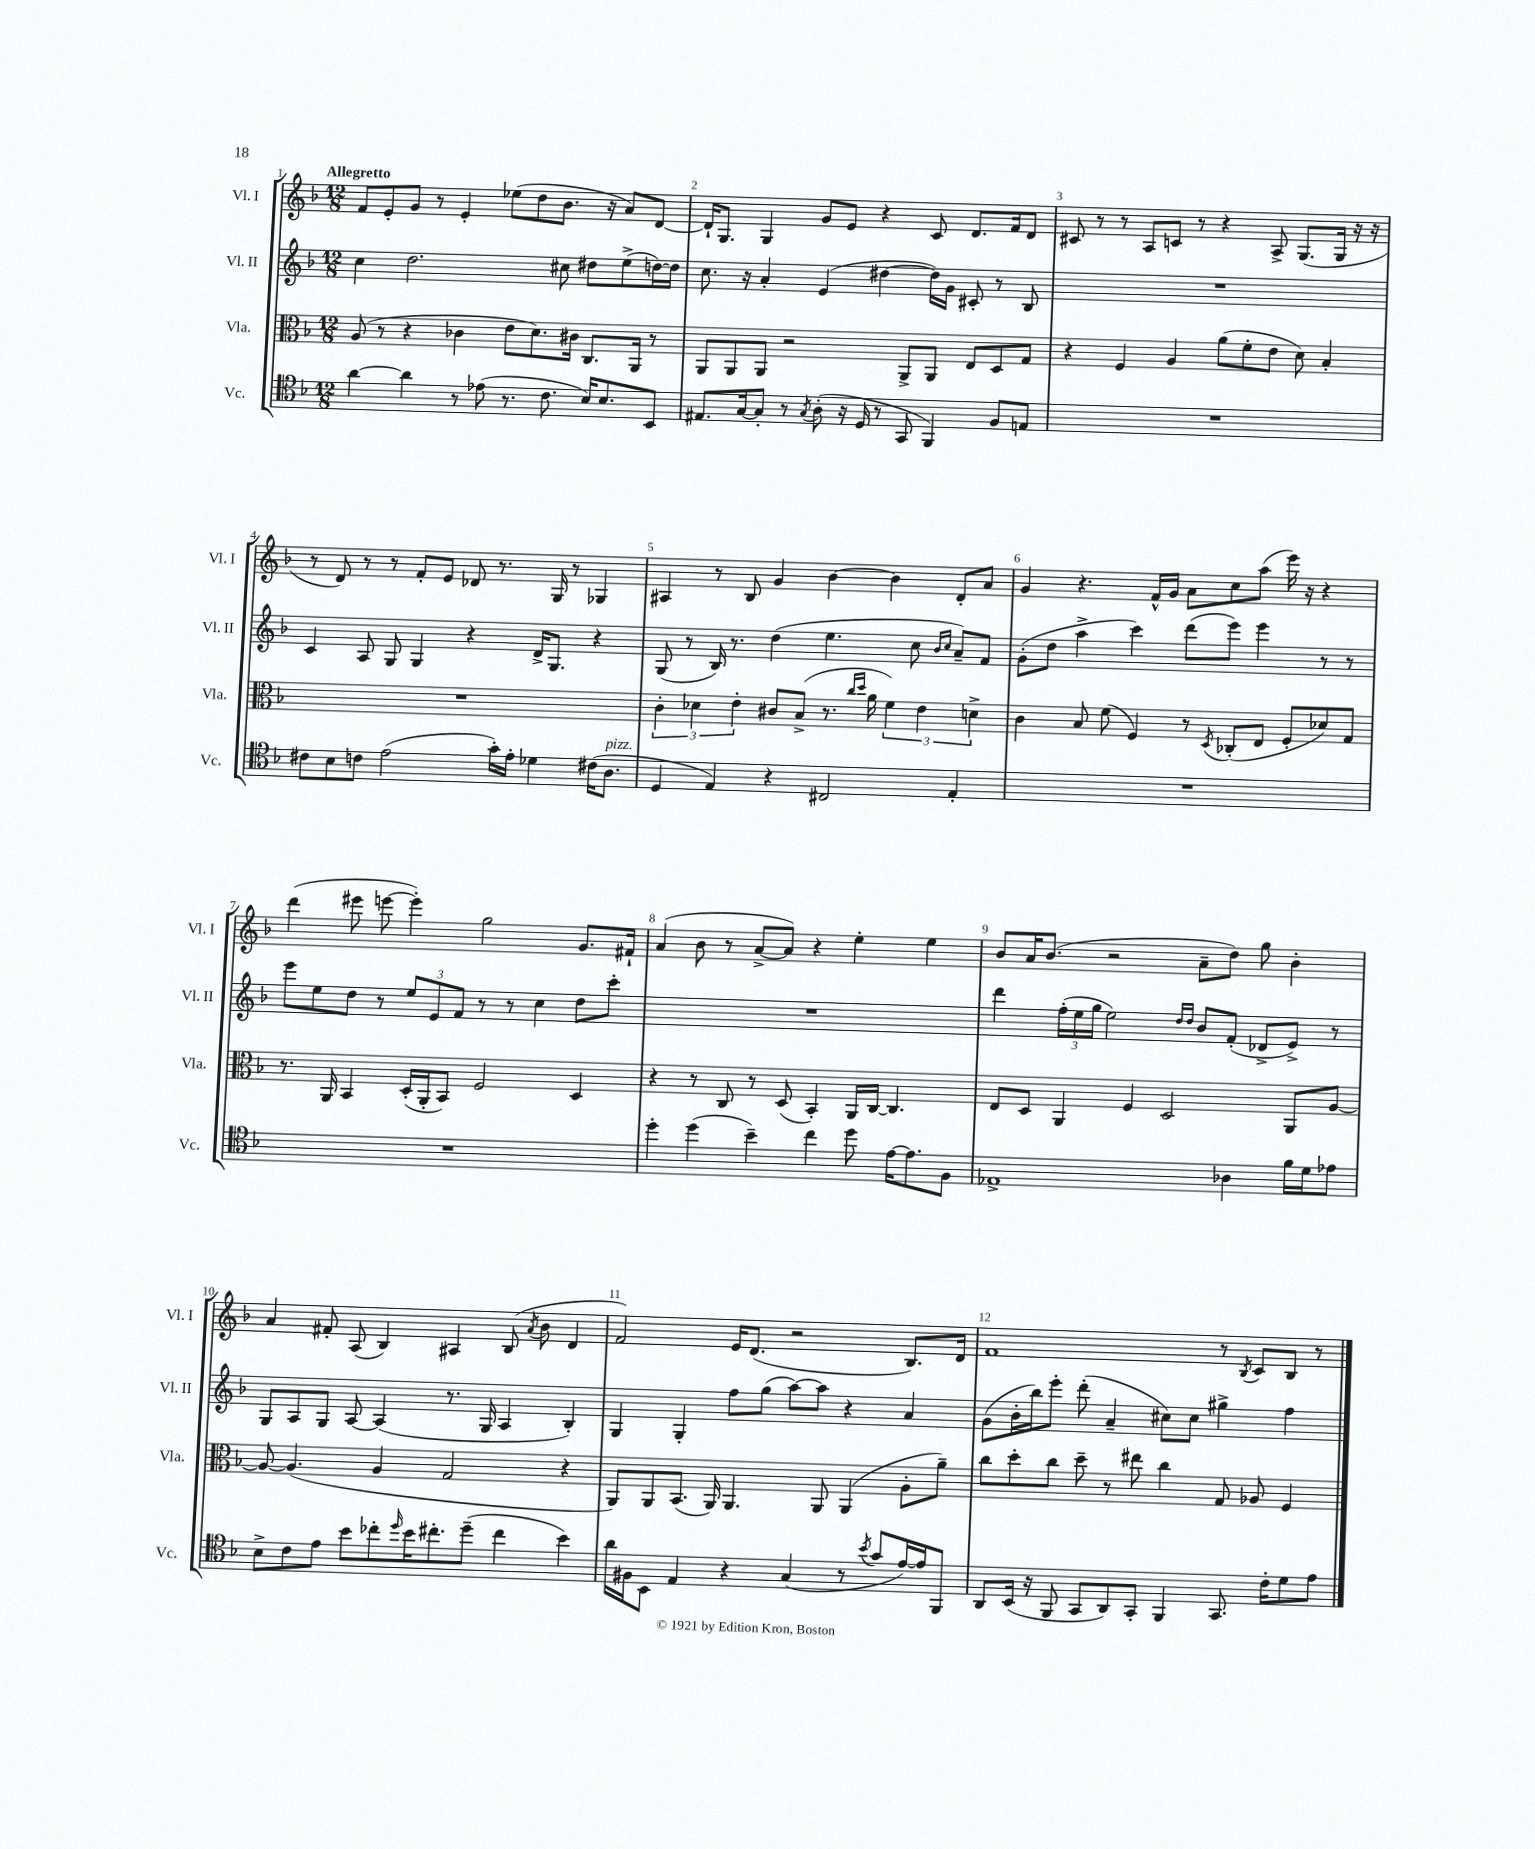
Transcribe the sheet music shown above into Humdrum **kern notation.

**kern	**kern	**kern	**kern
*staff4	*staff3	*staff2	*staff1
*clefC4	*clefC3	*clefG2	*clefG2
*k[b-]	*k[b-]	*k[b-]	*k[b-]
*M12/8	*M12/8	*M12/8	*M12/8
[4a	(8A	4cc	8f
.	8r	.	8e'
4a]	4r	2.dd	8g
.	.	.	8r
8r	4c-	.	4e'
(8e-	.	.	.
8.r	8e	.	(8ee-
.	8.d)	.	8dd
8.c	.	.	.
.	.	8cc#	8.b-
.	16c#	.	.
16B-)	8.C	8dd#	.
8.B-	.	.	16r
.	.	(8ee^	8a)
.	16AA	.	.
8BB-	8r	[16dd)	[8d
.	.	16dd]	.
=	=	=	=
8.E#	8AA	8.cc	16d`]
.	.	.	8.G
.	8AA	.	.
[16G	.	16r	.
8G']	8AA	4a'	4G
8r	2r	.	.
8qG	.	.	.
(8A'	.	(4e	8g
16r	.	.	8e
16D	.	.	.
8r	.	[4dd#	4r
8GG	8AA^	.	.
4FF)	8AA	16dd#])	8c
.	.	16g	.
.	8E	8c#'	8.d
8F	8D	8r	.
.	.	.	16f
8E	8G	8B-	8d
=	=	=	=
1.r	4r	1.r	8c#
.	.	.	8r
.	4F	.	8r
.	.	.	8A
.	4A	.	8c
.	.	.	8r
.	(8a	.	4r
.	8f'	.	.
.	8e	.	8A^
.	8d)	.	(8.G
.	4B-'	.	.
.	.	.	16G
.	.	.	16r
.	.	.	16r
=	=	=	=
8c#	1.r	4c	8r
8B-	.	.	8d)
8c	.	8A	8r
(2e	.	8G	8r
.	.	4G	8f'
.	.	.	8e
.	.	4r	8d-
16g')	.	.	8.r
16e'	.	.	.
4d-	.	16d^	.
.	.	8.G	16G
.	.	.	8r
(16c#	.	4r	4G-
8.A	.	.	.
=	=	=	=
4D	6c'	(8G	4A#
.	.	8r	.
.	6d-	.	.
4E)	.	16B-)	8r
.	.	8.r	.
.	6e'	.	.
.	.	.	8B-
4r	8c#	(4dd	4g
.	(8B-^	.	.
2C#	8.r	4.ee	[4b-
.	16qqcc	.	.
.	16qqdd	.	.
.	16a	.	.
.	6f)	.	4b-]
.	.	8cc	.
.	6e	.	.
.	.	16qqb-	.
.	.	16qqcc	.
4E'	.	8a~)	8d'
.	6d^	.	.
.	.	8f	8a
=	=	=	=
1.r	4c	(8g'	4g
.	.	8dd	.
.	8B-	4aa^	4.r
.	(8f	.	.
.	4F)	4ccc)	.
.	.	.	16f^^
.	.	.	16g
.	8r	(8ddd	8a
.	8qD	.	.
.	(8C-'	8eee)	8cc
.	8E	4eee	(8aa
.	8F'	.	16eee)
.	.	.	16r
.	8d-)	8r	4r
.	8G	8r	.
=	=	=	=
1.r	8.r	8eee	(4ddd
.	.	8ee	.
.	16AA	.	.
.	4BB-	8dd	8eee#
.	.	8r	[8eee
.	(16D'	12ee	4eee'])
.	16AA'	.	.
.	.	12e	.
.	8BB-)	.	.
.	.	12f	.
.	2F	8r	2gg
.	.	8r	.
.	.	4cc	.
.	4D	8dd	8.g
.	.	8ccc'	.
.	.	.	16f#`
=	=	=	=
4dd'	4r	1.r	(4a
(4dd	8r	.	8b-
.	8C	.	8r
4b-~)	8r	.	[8a^
.	(8D	.	8a])
4cc	4BB-')	.	4r
8dd	16AA	.	4ee'
.	[16C	.	.
[16e	4.C]	.	.
8.e]	.	.	.
.	.	.	4ee
8F	.	.	.
=	=	=	=
1E-^	8E	4ddd	8b-
.	8D	.	16a
.	.	.	(8.b-
.	4AA	(24ff'	.
.	.	24ee	.
.	.	24gg	.
.	.	2ee)	2r
.	4F	.	.
.	2D	.	.
.	.	16qqdd	.
.	.	16qqdd	.
.	.	8b-	8a~
4A-	.	(8f'	8dd)
.	.	8d-^	8gg
16f	8AA	8e^)	4b-'
16d	.	.	.
8e-	[8A	8r	.
=	=	=	=
8B-^	8A_	8G	4a
8c	(4.A]	8A	.
8e	.	8G	8f#'
8b-	.	[8A	(8A
8cc-'	4A	(4A]	4B-)
16qqdd	.	.	.
16b-	.	.	.
8.cc#'	.	.	.
.	2G	8.r	4A#
(8dd~	.	.	.
.	.	16G	.
4cc#	.	4A	(8B-
.	.	.	8qa
.	.	.	8b-
4b-)	4r	4B-')	4d
=	=	=	=
16a	8AA)	4G	2f)
16F#	.	.	.
8BB-	8AA	.	.
4E	(8.BB-	4G'	.
.	16AA)	.	.
4r	4.AA	8ff	16e
.	.	.	(8.d
.	.	(8gg	.
(4G	.	[8aa)	2r
.	8AA	8aa]	.
8r	(4AA	4r	.
8qb-	.	.	.
8g	.	.	.
[16e)	8A'	4a	8.B-)
16e]	.	.	.
8FF	8a~)	.	.
.	.	.	16d
=	=	=	=
8AA	8cc	(8g	1f
(16BB-	8dd'	16b-'	.
16r	.	16bb-)	.
8FF	8cc	8eee'	.
8GG	8dd~	(8ddd'	.
8AA)	8r	4a~	.
8GG'	8ee#	.	.
4FF	4cc	8cc#)	.
.	.	8cc#	.
8.GG	8G	4gg#^	8r
.	.	.	8qB-
.	8A-	.	8c
16c'	.	.	.
8d	4F	4ff	8B-
8e	.	.	8r
==	==	==	==
*-	*-	*-	*-
